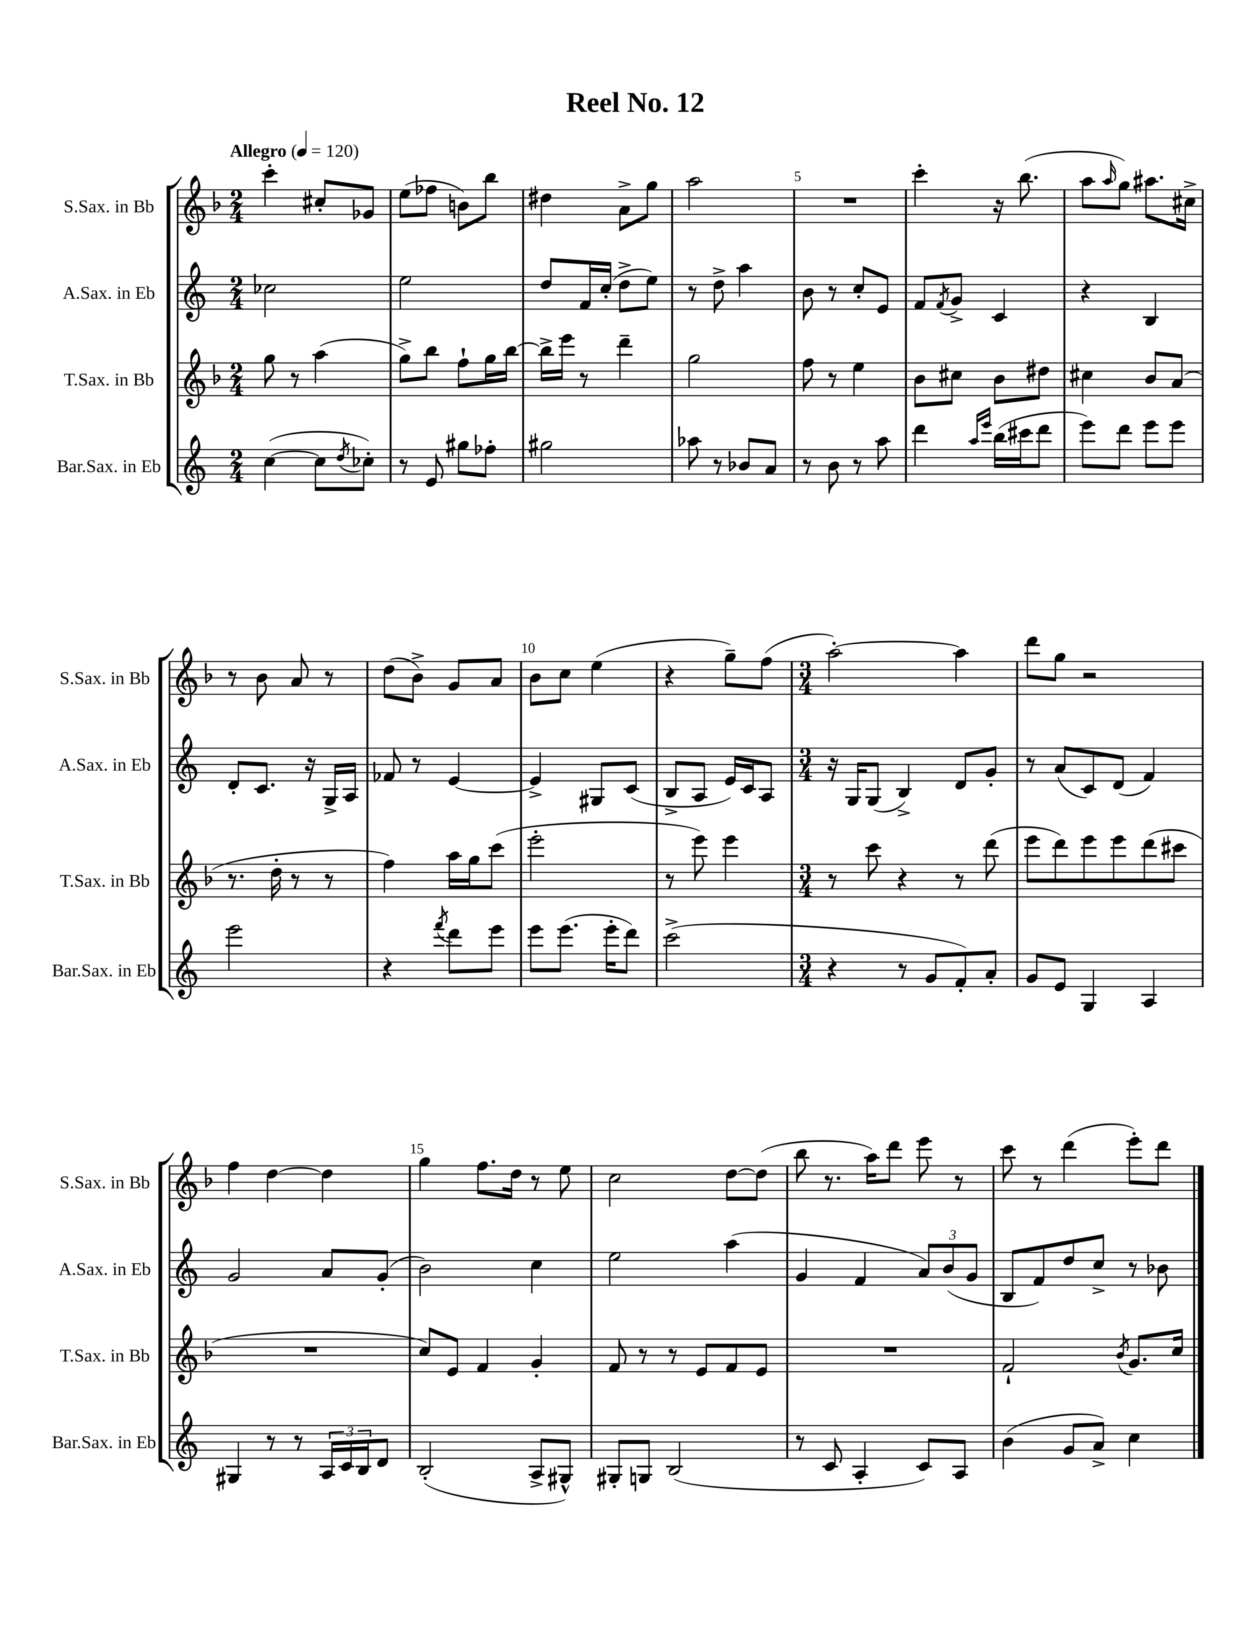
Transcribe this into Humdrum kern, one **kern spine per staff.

**kern	**kern	**kern	**kern
*staff4	*staff3	*staff2	*staff1
*clefG2	*clefG2	*clefG2	*clefG2
*k[]	*k[b-]	*k[]	*k[b-]
*M2/4	*M2/4	*M2/4	*M2/4
*MM120	*MM120	*MM120	*MM120
([4cc	8gg	2cc-	4ccc'
.	8r	.	.
8cc]	(4aa	.	8cc#'
8qdd	.	.	.
8cc-')	.	.	8g-
=	=	=	=
8r	8gg^)	2ee	(8ee
8e	8bb-	.	8ff-
8gg#	8ff`	.	8b)
8ff-'	16gg	.	8bb-
.	[16bb-	.	.
=	=	=	=
2gg#	16bb-^]	8dd	4dd#
.	16eee	.	.
.	8r	16f	.
.	.	(16cc'	.
.	4ddd~	8dd^	8a^
.	.	8ee)	8gg
=	=	=	=
8aa-	2gg	8r	2aa
8r	.	8dd^	.
8b-	.	4aa	.
8a	.	.	.
=	=	=	=
8r	8ff	8b	2r
8b	8r	8r	.
8r	4ee	8cc'	.
8aa	.	8e	.
=	=	=	=
4ddd	8b-	8f	4ccc'
.	.	8qf	.
.	8cc#	8g^	.
16qqaa	.	.	.
16qqeee	.	.	.
(16bb	8b-	4c	16r
16ccc#	.	.	(8.bb-
8ddd	8dd#	.	.
=	=	=	=
8eee)	4cc#	4r	8aa
.	.	.	16qqaa
8ddd	.	.	8gg)
8eee	8b-	4B	8.aa#
8eee	(8a	.	.
.	.	.	16cc#^
=	=	=	=
2eee	8.r	8d'	8r
.	.	8.c	8b-
.	16dd'	.	.
.	8r	.	8a
.	.	16r	.
.	8r	16G^	8r
.	.	16A	.
=	=	=	=
4r	4ff)	8f-	(8dd
.	.	8r	8b-^)
8qfff	.	.	.
8ddd	16aa	[4e	8g
.	16gg	.	.
8eee	(8ccc	.	8a
=	=	=	=
8eee	2eee'	4e^]	8b-
(8.eee	.	.	8cc
.	.	8G#	(4ee
16eee'	.	.	.
8ddd)	.	(8c	.
=	=	=	=
(2ccc^	8r	8B^	4r
.	8eee)	8A	.
.	4eee	16e)	8gg~)
.	.	16c	.
.	.	8A	(8ff
=	=	=	=
*M3/4	*M3/4	*M3/4	*M3/4
4r	8r	16r	[2aa')
.	.	16G	.
.	8ccc	(8G	.
8r	4r	4B^)	.
8g	.	.	.
8f')	8r	8d	4aa]
8a'	(8ddd	8g'	.
=	=	=	=
8g	8eee	8r	8ddd
8e	8ddd)	(8a	8gg
4G	8eee	8c)	2r
.	8eee	(8d	.
4A	(8ddd	4f)	.
.	8ccc#	.	.
=	=	=	=
4G#	2.r	2g	4ff
8r	.	.	[4dd
8r	.	.	.
24A	.	8a	4dd]
24c	.	.	.
24B	.	.	.
8d	.	(8g'	.
=	=	=	=
(2B'	8cc)	2b)	4gg
.	8e	.	.
.	4f	.	8.ff
.	.	.	16dd
8A^	4g'	4cc	8r
8G#^^)	.	.	8ee
=	=	=	=
8G#'	8f	2ee	2cc
8G	8r	.	.
(2B	8r	.	.
.	8e	.	.
.	8f	(4aa	[8dd
.	8e	.	(8dd]
=	=	=	=
8r	2.r	4g	8bb-
8c	.	.	8.r
4A'	.	4f	.
.	.	.	16aa)
.	.	.	8ddd
8c)	.	12a)	8eee
.	.	(12b	.
8A	.	.	8r
.	.	12g	.
=	=	=	=
(4b	2f`	8B	8ccc
.	.	8f)	8r
8g	.	8dd	(4ddd
8a^)	.	8cc^	.
.	8qb-	.	.
4cc	8.g	8r	8eee')
.	.	8b-	8ddd
.	16cc	.	.
==	==	==	==
*-	*-	*-	*-
